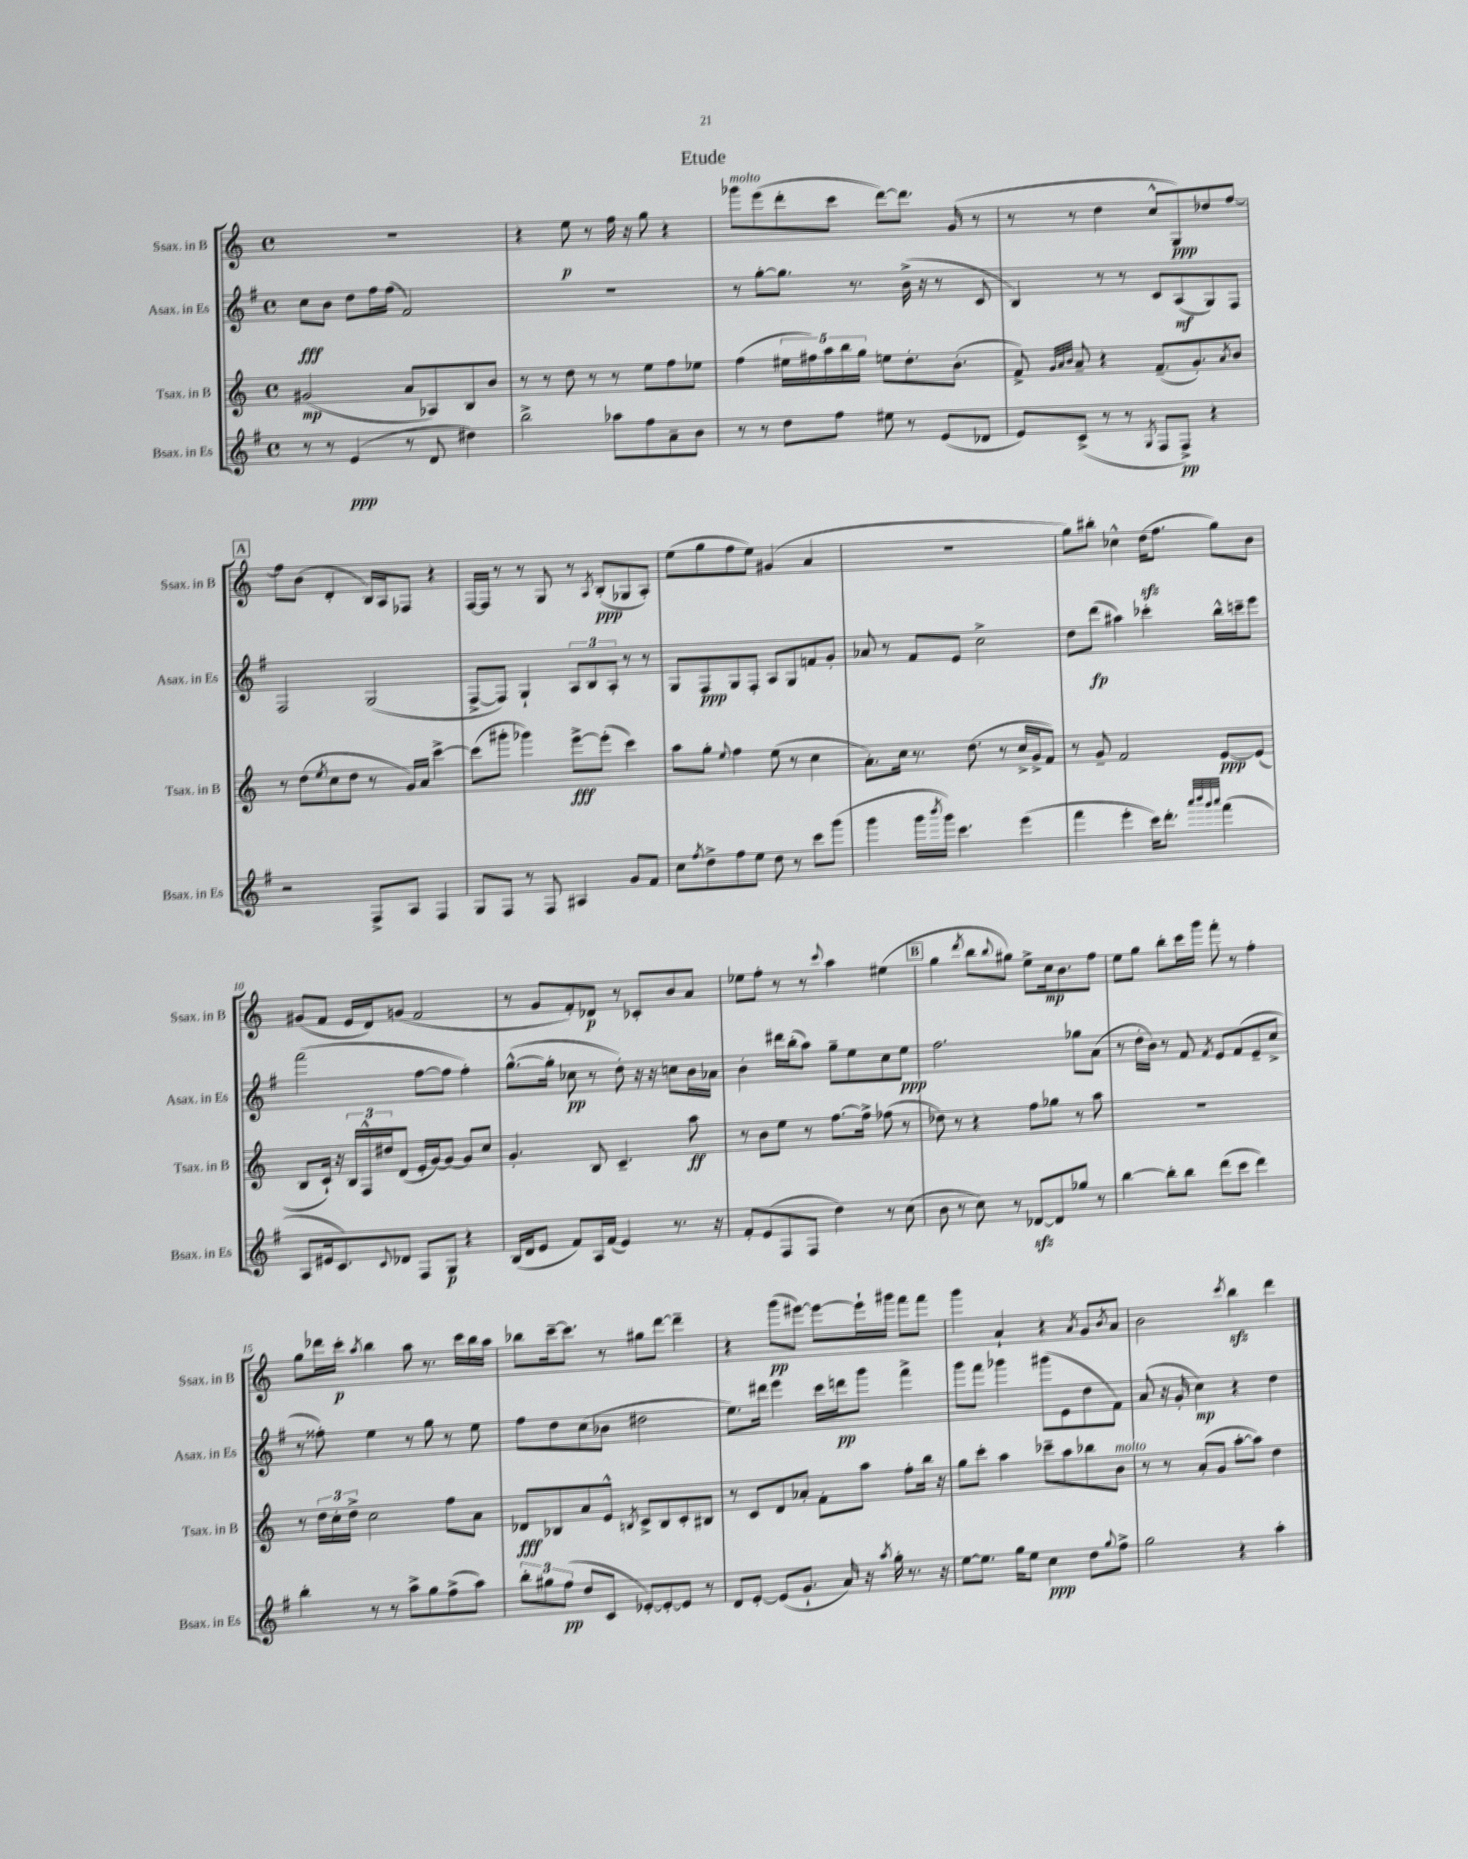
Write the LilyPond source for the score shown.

\header { title = "Etude" }
<<
\new StaffGroup <<
\new Staff = "s0" \with { instrumentName = "Ssax. in B" shortInstrumentName = "Ssax. in B" } {
    \clef treble \key c \major \defaultTimeSignature \time 4/4
    R1 |
    r4 e''8\p r8 f''16 r16 g''8 r4 |
    ges'''8^\markup { \italic "molto" } e'''8( d'''8-. c'''8 d'''8~) d'''8. g'16( r8 |
    r8 r8 d''4 c''8-^ g8\ppp) des''8 f''8~ |
    \mark \markup { \box "A" } f''8 b'8( d'4-. b16) a16 fes8 r4 |
    f16~ f16 r8 r8 g8 r8 \acciaccatura { a8 } b8-.\ppp( ges8 a8-.) |
    e''8( g''8 f''8 e''8) gis'4( a'4 |
    R1 |
    g''8) bis''8-. ces''4-^ d''16\sfz( f''8. g''8) b'8 |
    gis'8( f'8 e'16 d'16) g'8( f'2 |
    r8 g'8 f'8-.) des'8\p r8 ces'8-. b'8 a'8 |
    ees''8 f''8-. r8 r8 \appoggiatura { c'''8 } a''4 eis''4( |
    \mark \markup { \box "B" } g''4 \acciaccatura { d'''8 } b''8 \appoggiatura { b''8 } gis''8) e''8-> c''16\mp b'8. f''8 |
    e''8 g''8 b''8-. c'''16 g'''16 f'''8-. r8 f''4-. |
    g''8 des'''16 c'''16-.\p \acciaccatura { a''8 } b''4 a''8 r8. c'''16 b''16 a''16 |
    bes''8 c'''16~-- c'''8. r8 gis''8 d'''8~ d'''4-- |
    r4 g'''8\pp( eis'''8~) eis'''8~ eis'''16-! gis'''16 f'''8 f'''8 |
    g'''4 a'4-! r4 \acciaccatura { a'8 } g'8 \acciaccatura { b'8 } a'8 |
    b'2 \acciaccatura { c'''8 } b''4\sfz d'''4 \bar "|." |
}
\new Staff = "s1" \with { instrumentName = "Asax. in Es" shortInstrumentName = "Asax. in Es" } {
    \clef treble \key g \major \defaultTimeSignature \time 4/4
    c''8\fff b'8 d''8 fis''16 fis''16( fis'2) |
    R1 |
    r8 g''8~-. g''8. r8. b'16->( r16 r8 c'8 |
    b4) r8 r8 c'8 a8\mf( g8) fis8 |
    \mark \markup { \box "A" } fis2 g2( |
    fis8~-> fis8) g4-! \tuplet 3/2 { a8 b8 a8-. } r8 r8 |
    g8 fis8\ppp g8 fis8-. a8 g8 f'8 g'8-. |
    aes'8 r8 fis'8 e'8 c''2-> |
    d''8 d'''8\fp( ais''4) ces'''4-. b''16-^ c'''16-- e'''8 |
    fis'''2( fis''8~ fis''8 fis''4-.) |
    g''8.~-^( g''16-. ces''8\pp r8 d''8-.) r16 r16 c''8 b'16 aes'16 |
    b'4-. dis'''16 b''16-.( a''8) g''8-- e''8 c''8 e''8\ppp |
    \mark \markup { \box "B" } fis''2. ges''8 a'8( |
    r8 d''16-. b'16) r8 fis'8 \acciaccatura { fis'8 } e'8 fis'8( e'8-- c''8-> |
    r8 fisis''8-.) e''4 r8 g''8 r8 e''8 |
    fis''8 d''8 c''8( bes'8 dis''2 |
    e''8.) dis'''16 e'''4 c'''16 d'''16\pp g'''8 fis'''4-> |
    g'''8 fis'''8 ges'''4 gis'''8( e'8 d''8 fis'8) |
    a'8( r16 g'16-. c''4\mp) r4 d''4 \bar "|." |
}
\new Staff = "s2" \with { instrumentName = "Tsax. in B" shortInstrumentName = "Tsax. in B" } {
    \clef treble \key c \major \defaultTimeSignature \time 4/4
    gis'2\mp( a'8 aes8) b8 b'8 |
    r8 r8 d''8 r8 r8 e''8 f''8 ees''8 |
    f''4( \tuplet 5/4 { eis''16 fis''16) a''16 b''16 g''16 } e''8 d''8.-. b'8.-.( |
    f'8->) \grace { g'32 a'32 b'32 } a'8-- r4 f'8.--( g'8.-.) \acciaccatura { a'8 } b'8 |
    \mark \markup { \box "A" } r8 d''8( \acciaccatura { e''8 } c''8 d''8 r8 g'16) a'16 c'''4~-> |
    c'''8( gis'''8-. ges'''4) e'''8~->\fff e'''8-.( c'''4) |
    a''8 g''8-. \appoggiatura { e''8 } f''4 e''8( r8 c''4 |
    a'8.-.) c''16 r8. d''8.( r8 c''16-> g'16-> f'8) |
    r8 g'8-- f'2 e'8~\ppp e'8( |
    b8 c'16-!) r16 \tuplet 3/2 { b16 f16-^ dis''16 } d'8( e'16-. g'16~) g'8~ g'8 c''8 |
    g'4.-. b8 c'4.-- a''8\ff |
    r8 b'8 e''8 r8 f''8.~ f''16-> fes''8( r8 |
    \mark \markup { \box "B" } des''8) r8 r4 f''8 ges''8 r8 a''8 |
    R1 |
    r8 \tuplet 3/2 { d''16 c''16-. d''16-> } c''2 f''8 a'8 |
    des'8\fff bes8 a'8 e'8-^ \acciaccatura { b8 } c'8-> b8 c'8-. bis8 |
    r8 c'8 d'8 aes'8-. f'8-. a''8 f''8-. b''16 r16 |
    g''8 c'''8-. a''4 ces'''8-- a''8 bes''8 b'8^\markup { \italic "molto" } |
    r8 r8 a'8-.( g'8 a''8~-. a''8) d''4 \bar "|." |
}
\new Staff = "s3" \with { instrumentName = "Bsax. in Es" shortInstrumentName = "Bsax. in Es" } {
    \clef treble \key g \major \defaultTimeSignature \time 4/4
    r8 r8 e'4\ppp( r8 d'8 dis''4) |
    b''2-> aes''8 fis''8 a'8-- b'8 |
    r8 r8 d''8 fis''8 eis''8 r8 e'8( des'8 |
    e'8) c'8->( r8 r8 \acciaccatura { g8 } fis8 fis8->\pp) r4 |
    \mark \markup { \box "A" } r2 fis8-> a8 fis4 |
    g8 fis8 r8 fis8 ais4 g'8 fis'8 |
    c''8 \acciaccatura { fis''8 } d''8-> fis''8 e''8 d''8 r8 c'''8 g'''8( |
    g'''4 g'''16 \acciaccatura { b'''8 } g'''16) c'''4. e'''4( |
    fis'''4 e'''4-. c'''16) d'''8.-. \grace { a'''32 b'''32 g'''32 a'''32 } fis'''4( |
    a8 eis'16 c'8.) \appoggiatura { c'8 } des'8 fis8 g8\p r4 |
    b16( d'16 e'8 fis'8) a16 fis'16( e'4) r8. r16 |
    fis'8-. e'8( fis8 fis8 d''4) r8 c''8( |
    \mark \markup { \box "B" } b'8 r8 c''8) r8 des'8~\sfz des'8 ges''8 r8 |
    b''4~ b''8-. b''8 d'''8( c'''8 d'''4) |
    b''4-. r8 r8 a''8-> g''8 fis''8->( a''8) |
    \tuplet 3/2 { b''8-. gis''8 fis''8\pp( } d''8 c'8 ees'8~-.) ees'8~-. ees'8 r8 |
    d'8 e'8~-. e'8( g'8.-! a'16) r16 \acciaccatura { a''8 } g''16-. r8. r16 |
    e''8~ e''8. g''16 e''8 c''4\ppp d''8 \appoggiatura { g''8 } fis''8-> |
    g''2 r4 a''4-. \bar "|." |
}
>>
>>
